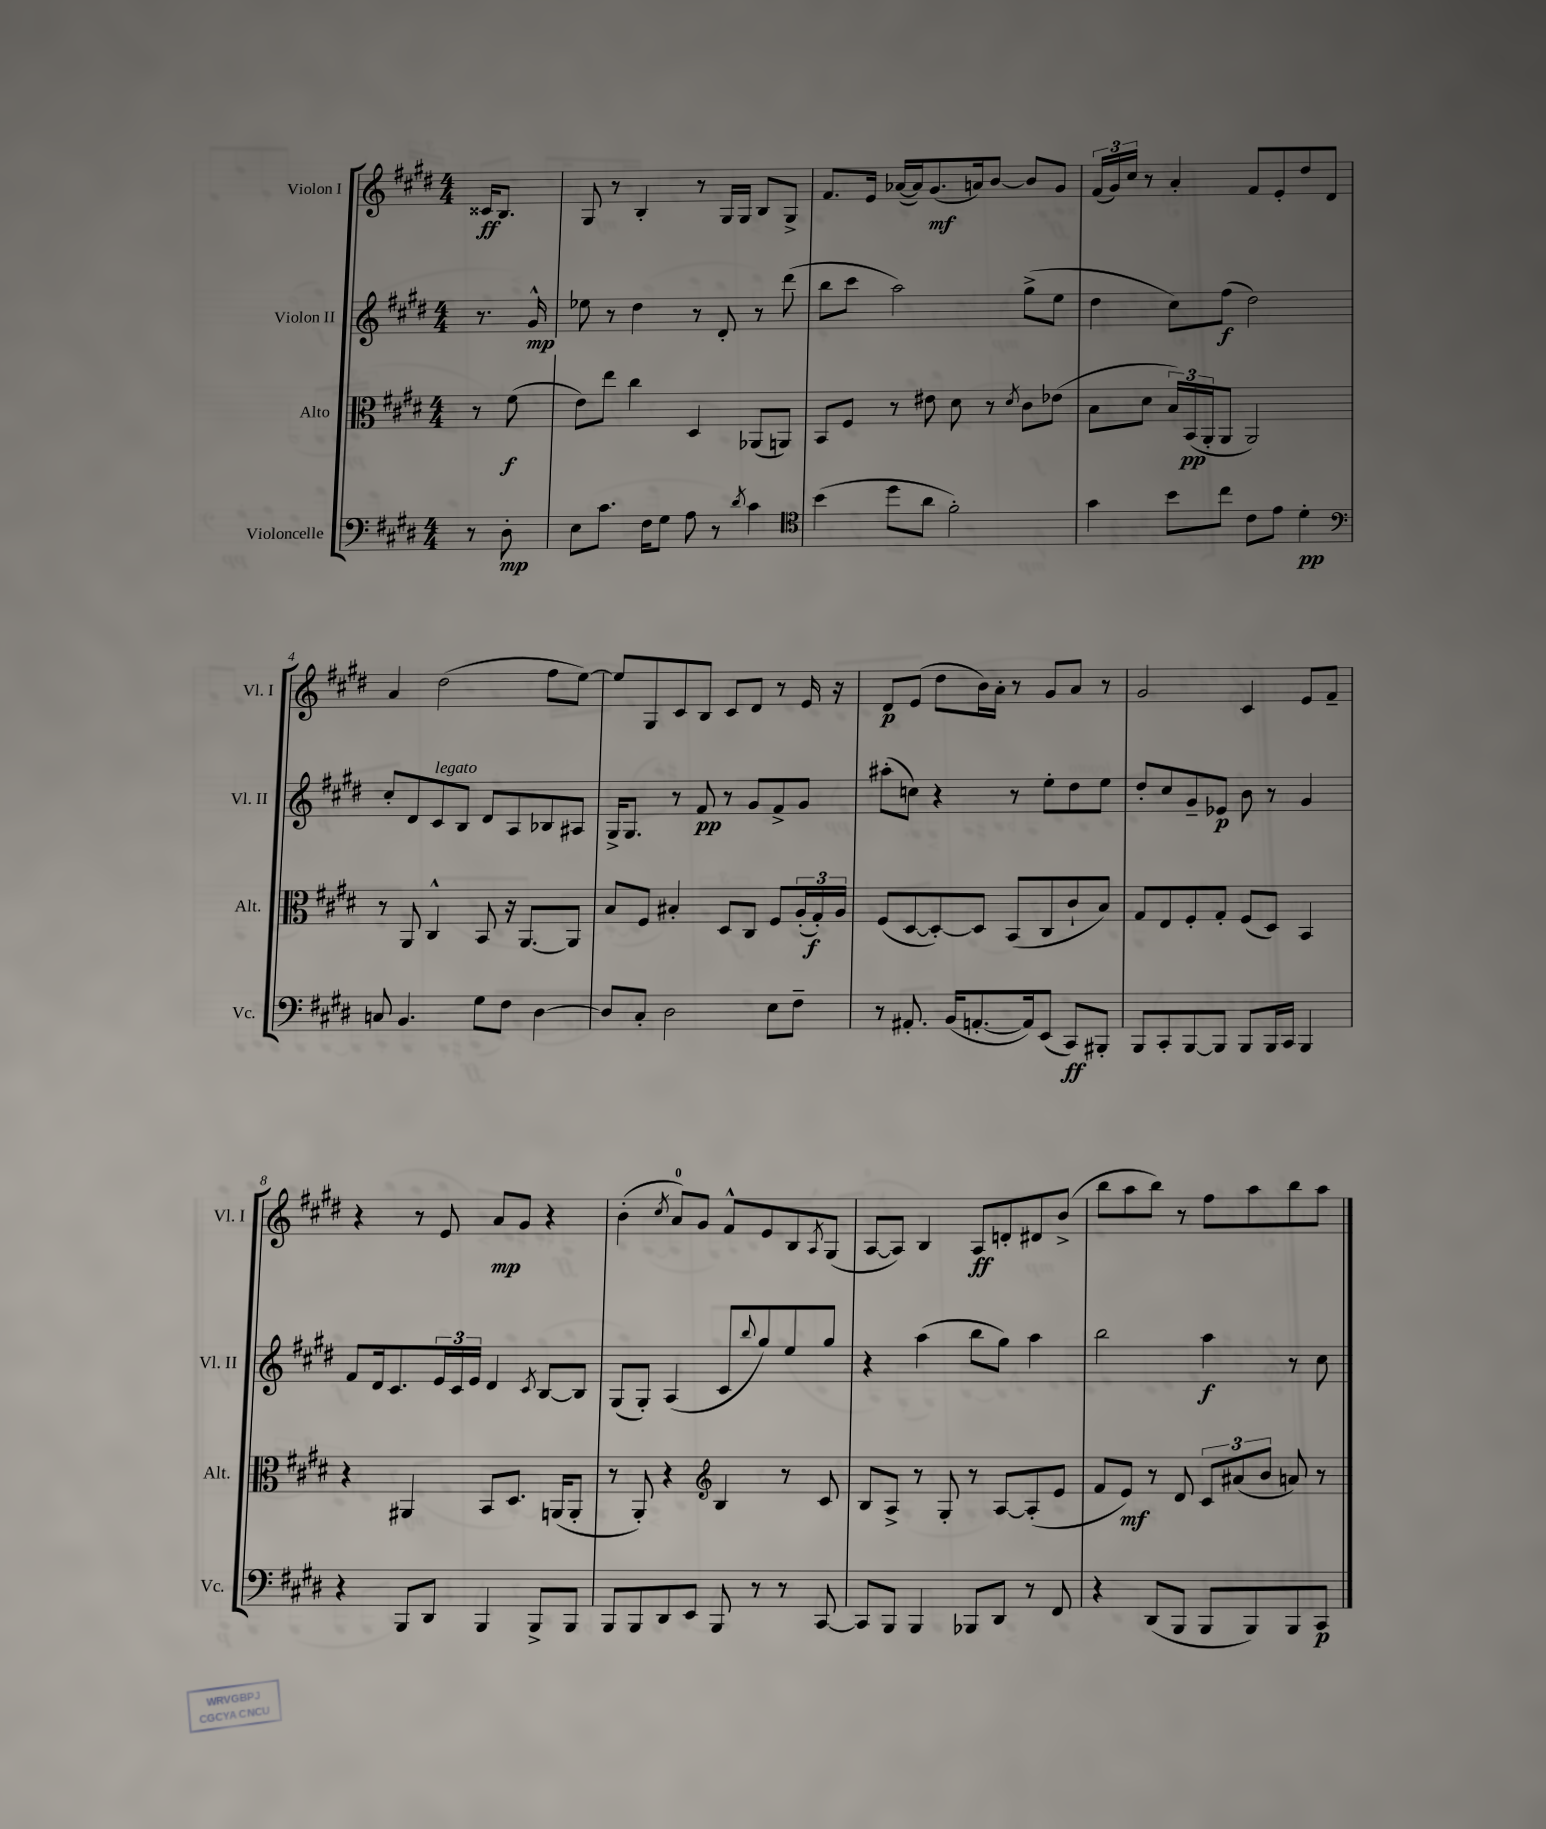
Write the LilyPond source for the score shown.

<<
\new StaffGroup <<
\new Staff = "s0" \with { instrumentName = "Violon I" shortInstrumentName = "Vl. I" } {
    \clef treble \key e \major \numericTimeSignature \time 4/4 \partial 4
    cisis'16\ff b8. |
    gis8 r8 b4-. r8 gis16 gis16 b8 gis8-> |
    fis'8. e'16 aes'16~( aes'16) gis'8.\mf( a'16) b'8~ b'8 gis'8 |
    \tuplet 3/2 { fis'16( gis'16) cis''16 } r8 a'4-. fis'8 e'8-. dis''8 dis'8 |
    a'4 dis''2( fis''8 e''8~) |
    e''8 gis8 cis'8 b8 cis'8 dis'8 r8 e'16 r16 |
    dis'8\p e'8( dis''8 b'16) a'16-. r8 gis'8 a'8 r8 |
    gis'2 cis'4 e'8 fis'8-- |
    r4 r8 e'8 a'8\mp gis'8 r4 |
    b'4-.( \acciaccatura { cis''8 } a'8-0) gis'8 fis'8-^ e'8 b8 \acciaccatura { a8 } gis8( |
    a8~ a8) b4 a8\ff d'8-. dis'8 b'8->( |
    b''8 a''8 b''8) r8 fis''8 a''8 b''8 a''8 \bar "|." |
}
\new Staff = "s1" \with { instrumentName = "Violon II" shortInstrumentName = "Vl. II" } {
    \clef treble \key e \major \numericTimeSignature \time 4/4 \partial 4
    r8. gis'16-^\mp |
    ees''8 r8 dis''4 r8 dis'8-. r8 dis'''8( |
    b''8 cis'''8 a''2) gis''8->( e''8 |
    dis''4 cis''8) fis''8\f( dis''2) |
    cis''8-. dis'8 cis'8^\markup { \italic "legato" } b8 dis'8 a8 bes8 ais8 |
    gis16-> gis8. r8 fis'8\pp r8 gis'8 fis'8-> gis'8 |
    ais''8-.( c''8) r4 r8 e''8-. dis''8 e''8 |
    dis''8-. cis''8 gis'8-- ees'8\p b'8 r8 gis'4 |
    fis'8 dis'16 cis'8. \tuplet 3/2 { e'16 cis'16 e'16 } dis'4 \acciaccatura { cis'8 } b8~ b8 |
    gis8( gis8-.) a4( cis'8 \appoggiatura { b''8 } gis''8) e''8 gis''8 |
    r4 a''4( b''8 gis''8) a''4 |
    b''2 a''4\f r8 cis''8 \bar "|." |
}
\new Staff = "s2" \with { instrumentName = "Alto" shortInstrumentName = "Alt." } {
    \clef alto \key e \major \numericTimeSignature \time 4/4 \partial 4
    r8 fis'8\f( |
    e'8) e''8 cis''4 dis4 aes,8( a,8) |
    b,8 fis8 r8 eis'8 dis'8 r8 \acciaccatura { dis'8 } cis'8 ees'8( |
    b8 dis'8 \tuplet 3/2 { b16) b,16\pp( a,16-. } a,8 a,2) |
    r8 a,8 cis4-^ b,8 r16 a,8.~ a,8 |
    b8 fis8 bis4-. dis8 cis8 fis8 \tuplet 3/2 { a16-.( gis16-.\f) a16 } |
    fis8( dis8~ dis8~-.) dis8 b,8( cis8 cis'8-! b8) |
    gis8 e8 fis8-. gis8-. fis8( dis8) b,4 |
    r4 ais,4 b,8 dis8. a,16( a,8-. |
    r8 a,8-.) r4 \clef treble b4 r8 cis'8 |
    b8 a8-> r8 gis8-. r8 a8~ a8-.( e'8 |
    fis'8 e'8\mf) r8 dis'8 \tuplet 3/2 { cis'8 ais'8( b'8 } a'8) r8 \bar "|." |
}
\new Staff = "s3" \with { instrumentName = "Violoncelle" shortInstrumentName = "Vc." } {
    \clef bass \key e \major \numericTimeSignature \time 4/4 \partial 4
    r8 dis8-.\mp |
    e8 cis'8. fis16 gis8 a8 r8 \acciaccatura { dis'8 } cis'4 |
    \clef tenor b'4( dis''8 a'8 fis'2-.) |
    gis'4 b'8 cis''8 cis'8 e'8 dis'4-.\pp |
    \clef bass c8 b,4. gis8 fis8 dis4~ |
    dis8 cis8-. dis2 e8 fis8-- |
    r8 ais,8.-. b,16( a,8.~-. a,16) e,8( cis,8\ff) bis,,8-. |
    b,,8 cis,8-. b,,8~ b,,8 b,,8 b,,16 cis,16 b,,4 |
    r4 b,,8 dis,8 b,,4 b,,8-> b,,8 |
    b,,8 b,,8 dis,8 e,8 b,,8 r8 r8 cis,8~ |
    cis,8 b,,8 b,,4 bes,,8 dis,8 r8 fis,8 |
    r4 dis,8( b,,8 b,,8 b,,8) b,,8 cis,8\p \bar "|." |
}
>>
>>
